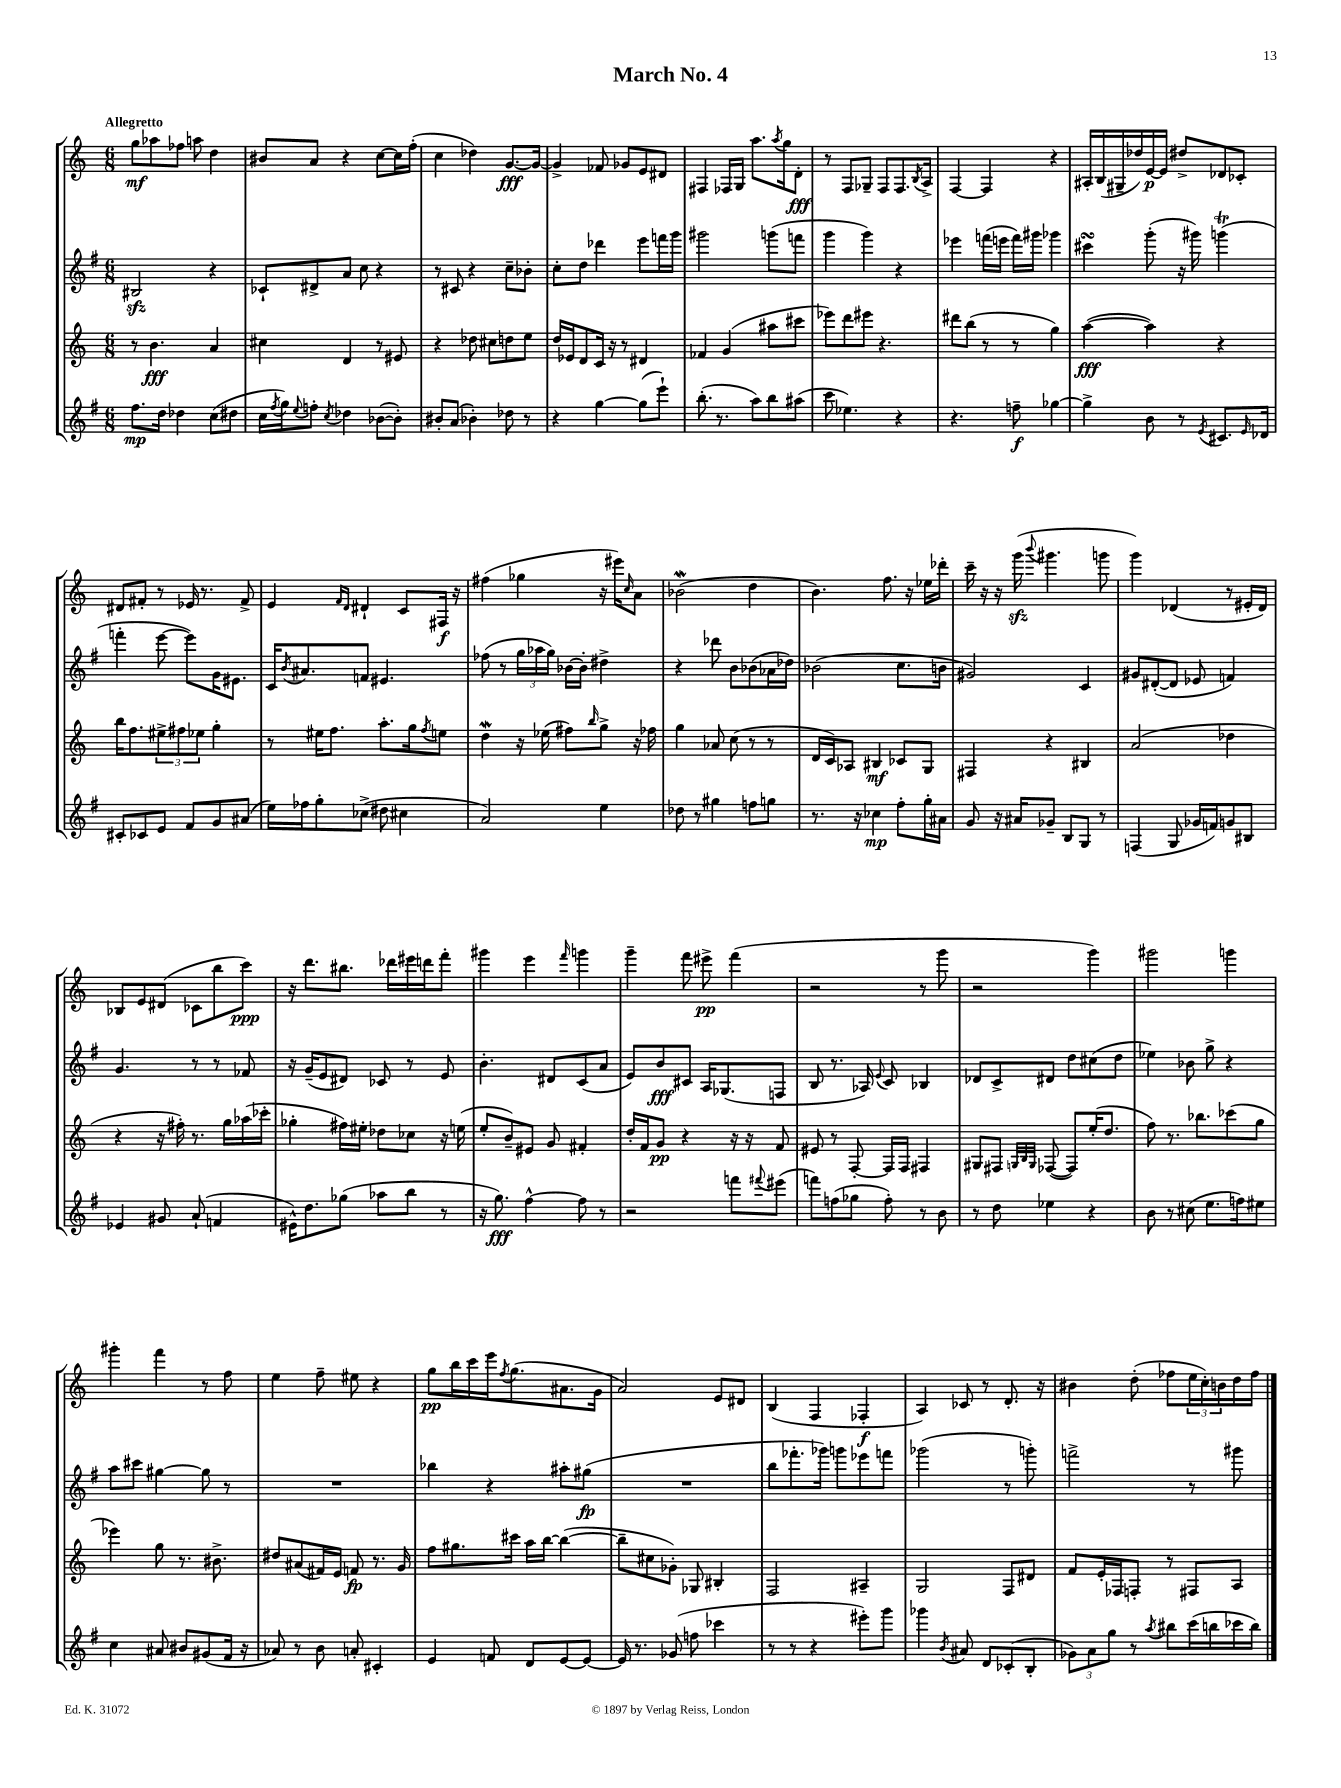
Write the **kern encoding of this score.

**kern	**dynam	**kern	**dynam	**kern	**dynam	**kern	**dynam
*part4	*part4	*part3	*part3	*part2	*part2	*part1	*part1
*staff4	*staff4	*staff3	*staff3	*staff2	*staff2	*staff1	*staff1
*clefG2	*	*clefG2	*	*clefG2	*	*clefG2	*
*k[f#]	*	*k[]	*	*k[f#]	*	*k[]	*
*M6/8	*	*M6/8	*	*M6/8	*	*M6/8	*
=1	=1	=1	=1	=1	=1	=1	=1
!	!	!	!	!	!	!LO:TX:a:B:t=Allegretto	!
8.ff#\L	mp	8r	.	2B#Xzz/	.	8gg\L	mf
.	.	4.b\	fff	.	.	8aa-X\	.
16dd\Jk	.	.	.	.	.	.	.
4dd-X\	.	.	.	.	.	8ff-X\J	.
.	.	.	.	.	.	8aan\	.
(8cc\L	.	4a/	.	4r	.	4dd\	.
8dd#X\J	.	.	.	.	.	.	.
=2	=2	=2	=2	=2	=2	=2	=2
16cc\LL	.	4cc#X\	.	8c-X`/L	.	8b#X/L	.
8qff#/	.	.	.	.	.	.	.
16gg\J)	.	.	.	.	.	.	.
8qqee/	.	.	.	.	.	.	.
8ffn'\J	.	.	.	8d#X^/	.	8a/J	.
8qcc/	.	.	.	.	.	.	.
4dd-X\	.	4d/	.	8a/J	.	4r	.
.	.	.	.	8cc\	.	.	.
([8b-X\L	.	8r	.	4r	.	[8cc\L	.
8b-'\J])	.	8e#X/	.	.	.	16cc\L]	.
.	.	.	.	.	.	(16ff'\JJ	.
=3	=3	=3	=3	=3	=3	=3	=3
8b#X'/L	.	4r	.	8r	.	4cc\	.
(8a/J	.	.	.	8c#X/	.	.	.
4b-X'\)	.	8dd-X\	.	4r	.	4dd-X\)	.
.	.	8cc#X\L	.	.	.	.	.
8dd-X\	.	8ddn\	.	8cc~\L	.	[8.g/L	fff
8r	.	8ee\J	.	8b-X'\J	.	.	.
.	.	.	.	.	.	16g/Jk_	.
=4	=4	=4	=4	=4	=4	=4	=4
4r	.	16dd/LL	.	8cc'\L	.	4g^/]	.
.	.	16e-X/J	.	.	.	.	.
.	.	8d/	.	8dd\J	.	.	.
[4gg\	.	16c/Jk	.	4ddd-X\	.	8f-X/	.
.	.	16r	.	.	.	.	.
.	.	8r	.	.	.	8g-X/L	.
(8gg\L]	.	4d#X/	.	8eee\L	.	8e/	.
8eee`\J)	.	.	.	16fffn\L	.	8d#X/J	.
.	.	.	.	16ggg\JJ	.	.	.
=5	=5	=5	=5	=5	=5	=5	=5
(8.bb'\	.	4f-X/	.	2ggg#X\	.	4F#X/	.
8.r	.	.	.	.	.	.	.
.	.	(4g/	.	.	.	16F-X/LL	.
.	.	.	.	.	.	16G/JJ	.
8aa\L)	.	.	.	.	.	8.aa\L	.
8bb\	.	8aa#X\L	.	(8gggn\L	.	.	.
.	.	.	.	.	.	8qaa/	.
.	.	.	.	.	.	16gg\k	.
(8aa#X\J	.	8ccc#X\J	.	8fffn\J	.	8d'\J	fff
=6	=6	=6	=6	=6	=6	=6	=6
8ccc\	.	8eee-X\L)	.	4ggg\	.	8r	.
4.ee-X\)	.	8ddd\	.	.	.	8F/L	.
.	.	8eee#X\J	.	4ggg\)	.	8G-X~/J	.
.	.	4.r	.	.	.	8F/L	.
4r	.	.	.	4r	.	8.F/	.
.	.	.	.	.	.	8qB/	.
.	.	.	.	.	.	16A^/Jk	.
=7	=7	=7	=7	=7	=7	=7	=7
4.r	.	8ddd#X\L	.	4eee-X\	.	[4F/	.
.	.	(8bb\J	.	.	.	.	.
.	.	8r	.	(16fffn\LL	.	4F/]	.
.	.	.	.	16eeen\JJ	.	.	.
8ffn~\	f	8r	.	16fff\LL)	.	.	.
.	.	.	.	16ggg#X\JJ	.	.	.
[4gg-X\	.	4gg\)	.	4ggg-X\	.	4r	.
=8	=8	=8	=8	=8	=8	=8	=8
4gg-^\]	.	([4aa\	fff	4ccc#XsSsS\	.	16A#X'/LL	.
.	.	.	.	.	.	(16B/	.
.	.	.	.	.	.	16G#X~/	.
.	.	.	.	.	.	16dd-X/)	.
8b\	.	4aa\])	.	(8ggg'\	.	[16e/	p
.	.	.	.	.	.	16e/JJ]	.
8r	.	.	.	16r	.	8dd#X^/L	.
.	.	.	.	16ggg#X\)	.	.	.
8qe/	.	.	.	.	.	.	.
8.c#X/L	.	4r	.	(4gggnT\	.	8d-X/	.
.	.	.	.	.	.	8c-X'/J	.
16qqe/	.	.	.	.	.	.	.
16d-X/Jk	.	.	.	.	.	.	.
!!LO:LB:g=z
=9	=9	=9	=9	=9	=9	=9	=9
8c#X'/L	.	16bb\KL	.	4fffn'\	.	8d#X/L	.
.	.	8.ff\	.	.	.	.	.
8c-X/	.	.	.	.	.	8f#X'/J	.
8e/J	.	12ee#X^\	.	[8eee\	.	8r	.
.	.	12ff#X\	.	.	.	.	.
8f#/L	.	.	.	8eee\L])	.	16e-X/	.
.	.	12ee-X\J	.	.	.	.	.
.	.	.	.	.	.	8.r	.
8g/	.	4gg'\	.	16g\K	.	.	.
.	.	.	.	8.e#X\J	.	.	.
(8a#X/J	.	.	.	.	.	8f#^/	.
=10	=10	=10	=10	=10	=10	=10	=10
16ee\LL)	.	8r	.	16c/KL	.	4e/	.
.	.	.	.	8qb/	.	.	.
16ff-X\J	.	.	.	8.a#X/	.	.	.
8gg'\	.	16ee#X\KL	.	.	.	.	.
.	.	8.ff\J	.	.	.	.	.
.	.	.	.	.	.	16qqf/LL	.
.	.	.	.	.	.	16qqd/JJ	.
(8cc-X^\J	.	.	.	8fn/J	.	4d#X`/	.
8dd#X\	.	8.aa'\L	.	4.e#X/	.	.	.
4cc#X\	.	.	.	.	.	8c/L	.
.	.	16gg\k	.	.	.	.	.
.	.	8qff/	.	.	.	.	.
.	.	8een\J	.	.	.	16F#X/Jk	f
.	.	.	.	.	.	16r	.
=11	=11	=11	=11	=11	=11	=11	=11
2a/)	.	4ddW\	.	(8ff-X\	.	(4ff#X\	.
.	.	.	.	8r	.	.	.
.	.	16r	.	24gg\LL	.	4gg-X\	.
.	.	.	.	24aa-X\	.	.	.
.	.	(16ee-X\	.	.	.	.	.
.	.	.	.	24gg\JJ)	.	.	.
.	.	8ff#X\L)	.	[16b-X\LL	.	.	.
.	.	.	.	16b-'\JJ]	.	.	.
.	.	16qqbb/	.	.	.	.	.
4ee\	.	8gg^\J	.	4dd#X^\	.	16r	.
.	.	.	.	.	.	16eee#X\KL)	.
.	.	.	.	.	.	16qqcc/	.
.	.	16r	.	.	.	8a\J	.
.	.	16ff-X\	.	.	.	.	.
=12	=12	=12	=12	=12	=12	=12	=12
8dd-X\	.	4gg\	.	4r	.	(2b-Xw\	.
8r	.	.	.	.	.	.	.
4gg#X\	.	8a-X/	.	8ddd-X\	.	.	.
.	.	(8cc\	.	8b\L	.	.	.
8ffn\L	.	8r	.	(8b-X\	.	4dd\	.
8ggn\J	.	8r	.	16a-X\L	.	.	.
.	.	.	.	16dd-X\JJ)	.	.	.
=13	=13	=13	=13	=13	=13	=13	=13
8.r	.	16d/LL	.	(2b-X\	.	4.b\)	.
.	.	16c/J)	.	.	.	.	.
.	.	8A-X/J	.	.	.	.	.
16r	.	.	.	.	.	.	.
4cc-X\	mp	4B#X/	mf	.	.	.	.
.	.	.	.	.	.	8.ff\	.
8ff#'\L	.	8c-X/L	.	8.cc\L	.	.	.
.	.	.	.	.	.	16r	.
16gg'\L	.	8G/J	.	.	.	16ee-X\LL	.
16a#X\JJ	.	.	.	16bn\Jk	.	16ddd-X'\JJ	.
=14	=14	=14	=14	=14	=14	=14	=14
8g/	.	4F#X/	.	2g#X/)	.	16ccc~\	.
.	.	.	.	.	.	16r	.
16r	.	.	.	.	.	16r	.
16a#X/KL	.	.	.	.	.	(16gggzz\	.
.	.	.	.	.	.	8qqbbb/	.
8g-X~/J	.	4r	.	.	.	4.ggg#X\	.
8B/L	.	.	.	.	.	.	.
8G/J	.	4B#X/	.	4c/	.	.	.
8r	.	.	.	.	.	8gggn\	.
=15	=15	=15	=15	=15	=15	=15	=15
(4Fn/	.	(2a/	.	8g#X/L	.	4ggg\)	.
.	.	.	.	([8d#X'/	.	.	.
8G/	.	.	.	8d#/J]	.	(4d-X/	.
16g-X/LL	.	.	.	8e-X/	.	.	.
16fn/J)	.	.	.	.	.	.	.
8gn/	.	4dd-X\	.	4fn/)	.	8r	.
8B#X/J	.	.	.	.	.	16e#X'/LL	.
.	.	.	.	.	.	16d-/JJ)	.
!!LO:LB:g=z
=16	=16	=16	=16	=16	=16	=16	=16
4e-X/	.	4r	.	4.g/	.	8B-X/L	.
.	.	.	.	.	.	8e/	.
8g#X/	.	16r	.	.	.	(8d#X/J	.
.	.	16ff#X'\)	.	.	.	.	.
(8a`/	.	8.r	.	8r	.	8c-X\L	.
4fn/	.	.	.	8r	.	8bb\	.
.	.	16gg\LL	.	.	.	.	.
.	.	(16aa-X\	.	8f-X/	.	8ccc\J)	ppp
.	.	16ccc-X'\JJ	.	.	.	.	.
=17	=17	=17	=17	=17	=17	=17	=17
16e#X^^\KL)	.	4gg-X'\	.	16r	.	16r	.
8.dd\	.	.	.	(16g~/KL	.	8.ddd\L	.
.	.	.	.	8e/	.	.	.
(8gg-X\J	.	16ff#X\LL)	.	8d#X/J)	.	8.bb#X\J	.
.	.	16ee#X'\JJ	.	.	.	.	.
8aa-X\L	.	8dd-X\L	.	8c-X/	.	.	.
.	.	.	.	.	.	16ddd-X\LL	.
8bb\J	.	8cc-X\J	.	8r	.	16eee#X\	.
.	.	.	.	.	.	16dddn\J	.
8r	.	16r	.	8e/	.	8fff'\J	.
.	.	(16een\	.	.	.	.	.
=18	=18	=18	=18	=18	=18	=18	=18
16r	.	8ee'/L	.	4.b'\	.	4ggg#X\	.
8.gg\)	fff	.	.	.	.	.	.
.	.	8b~/)	.	.	.	.	.
[4ff#^^\	.	8e#X/J	.	.	.	4eee\	.
.	.	8g/	.	8d#X/L	.	.	.
.	.	.	.	.	.	16qqfff/	.
8ff#\]	.	4f#X'/	.	(8c/	.	4gggn\	.
8r	.	.	.	8a/J	.	.	.
=19	=19	=19	=19	=19	=19	=19	=19
2r	.	16dd'/LL	.	8e/L)	.	4ggg~\	.
.	.	16f/J	.	.	.	.	.
.	.	8g/J	pp	8b/	fff	.	.
.	.	4r	.	8c#X/J	.	8fff\	.
.	.	.	.	16A/KL	.	8eee#X^\	pp
.	.	.	.	(8.G-X/	.	.	.
8fffn\L	.	16r	.	.	.	(4fff\	.
.	.	16r	.	.	.	.	.
8qqfff#X/	.	.	.	.	.	.	.
(8eee#X\J	.	8f/	.	8Fn/J	.	.	.
=20	=20	=20	=20	=20	=20	=20	=20
8fffn\L)	.	8e#X/	.	8B/	.	2r	.
(8ffn\	.	8r	.	8.r	.	.	.
8gg-X\J	.	[8F'/	.	.	.	.	.
.	.	.	.	16A-X/)	.	.	.
.	.	.	.	8qqe/	.	.	.
8ff'\)	.	16F/LL]	.	8c/	.	.	.
.	.	16F/JJ	.	.	.	.	.
8r	.	4F#X/	.	4B-X/	.	8r	.
8b\	.	.	.	.	.	8ggg\	.
=21	=21	=21	=21	=21	=21	=21	=21
8r	.	8G#X/L	.	8d-X/L	.	2r	.
8dd\	.	8F#X/J	.	8c^/	.	.	.
.	.	32qqGn/LLL	.	.	.	.	.
.	.	32qqB/	.	.	.	.	.
.	.	32qqG/JJJ	.	.	.	.	.
4ee-X\	.	([8F-X/	.	8d#X/J	.	.	.
.	.	8F-/L])	.	8dd\L	.	.	.
4r	.	(16ee'/K	.	(8cc#X\	.	4ggg\)	.
.	.	8.dd/J	.	.	.	.	.
.	.	.	.	8dd\J	.	.	.
=22	=22	=22	=22	=22	=22	=22	=22
8b\	.	8ff\)	.	4ee-X\)	.	2ggg#X\	.
8r	.	8.r	.	.	.	.	.
(8cc#X\	.	.	.	8b-X\	.	.	.
.	.	8.bb-X\L	.	.	.	.	.
8.ee\L	.	.	.	8gg^\	.	.	.
.	.	(8ccc-X\	.	4r	.	4gggn\	.
16ffn\k)	.	.	.	.	.	.	.
8ee#X\J	.	8gg\J	.	.	.	.	.
!!LO:LB:g=z
=23	=23	=23	=23	=23	=23	=23	=23
4cc\	.	4eee-X\)	.	8aa\L	.	4ggg#X'\	.
.	.	.	.	8ccc#X\J	.	.	.
8a#X/	.	8gg\	.	[4gg#X\	.	4fff\	.
8b#X/L	.	8.r	.	.	.	.	.
(8g#X/	.	.	.	8gg#\]	.	8r	.
.	.	8.b#X^\	.	.	.	.	.
16f#/Jk	.	.	.	8r	.	8ff\	.
16r	.	.	.	.	.	.	.
=24	=24	=24	=24	=24	=24	=24	=24
8a-X/)	.	8dd#X/L	.	2.r	.	4ee\	.
8r	.	(8a#X/	.	.	.	.	.
8b\	.	16f#X/L)	.	.	.	8ff~\	.
.	.	16e/JJ	.	.	.	.	.
8an'/	.	8fn/	fp	.	.	8ee#X\	.
4c#X'/	.	8.r	.	.	.	4r	.
.	.	16g/	.	.	.	.	.
=25	=25	=25	=25	=25	=25	=25	=25
4e/	.	8ff\L	.	4bb-X\	.	8gg\L	pp
.	.	8.gg#X\	.	.	.	16bb\L	.
.	.	.	.	.	.	16ccc\	.
8fn/	.	.	.	4r	.	16eee\J	.
.	.	.	.	.	.	8qff/	.
.	.	16ccc#X\Jk	.	.	.	(8.gg\	.
8d/L	.	16aa\LL	.	.	.	.	.
.	.	[16bb\JJ	.	.	.	.	.
[8e/	.	(4bb\_	.	8aa#X'\L	.	8.a#X\	.
8e/J_	.	.	.	(8gg#X\J	fp	.	.
.	.	.	.	.	.	16g\Jk	.
=26	=26	=26	=26	=26	=26	=26	=26
16e/]	.	8bb~\L]	.	2.r	.	2a/)	.
8.r	.	.	.	.	.	.	.
.	.	8cc#X\	.	.	.	.	.
(8g-X/	.	8g-X'\J)	.	.	.	.	.
8ffn\	.	8G-X/	.	.	.	.	.
4ccc-X\	.	4B#X'/	.	.	.	8e/L	.
.	.	.	.	.	.	8d#X/J	.
=27	=27	=27	=27	=27	=27	=27	=27
8r	.	2F/	.	8bb\L	.	(4B/	.
8r	.	.	.	8.fff-X'\	.	.	.
4r	.	.	.	.	.	4F/	.
.	.	.	.	16ggg-X\Jk)	.	.	.
.	.	.	.	8gggn\L	.	.	.
8eee#X'\L)	.	4A#X~/	.	8eee-X\	.	4F-X'/	f
8ggg\J	.	.	.	8fffn\J	.	.	.
=28	=28	=28	=28	=28	=28	=28	=28
4ggg-X\	.	2G/	.	(2ggg-X\	.	4A/)	.
8qb/	.	.	.	.	.	.	.
8a#X/	.	.	.	.	.	8c-X/	.
8d/L	.	.	.	.	.	8r	.
(8c-X'/	.	8F/L	.	8r	.	8.d'/	.
8B'/J	.	8d#X/J	.	8gggn'\)	.	.	.
.	.	.	.	.	.	16r	.
=29	=29	=29	=29	=29	=29	=29	=29
12g-X\L)	.	8f/L	.	2fffn^\	.	4b#X\	.
12a\	.	.	.	.	.	.	.
.	.	16e'/L	.	.	.	.	.
12gg\J	.	.	.	.	.	.	.
.	.	16F-X/J	.	.	.	.	.
8r	.	8Fn'/J	.	.	.	(8dd'\	.
8qaa/	.	.	.	.	.	.	.
8bb#X\L	.	8r	.	.	.	8ff-X\L	.
(16ccc\L	.	8F#X/L	.	8r	.	24ee\L	.
.	.	.	.	.	.	24cc'\)	.
16bbn\	.	.	.	.	.	.	.
.	.	.	.	.	.	24bn\	.
16ccc-X\	.	8A/J	.	8ggg#X\	.	16dd\	.
16bb\JJ)	.	.	.	.	.	16ff-\JJ	.
==	==	==	==	==	==	==	==
*-	*-	*-	*-	*-	*-	*-	*-
